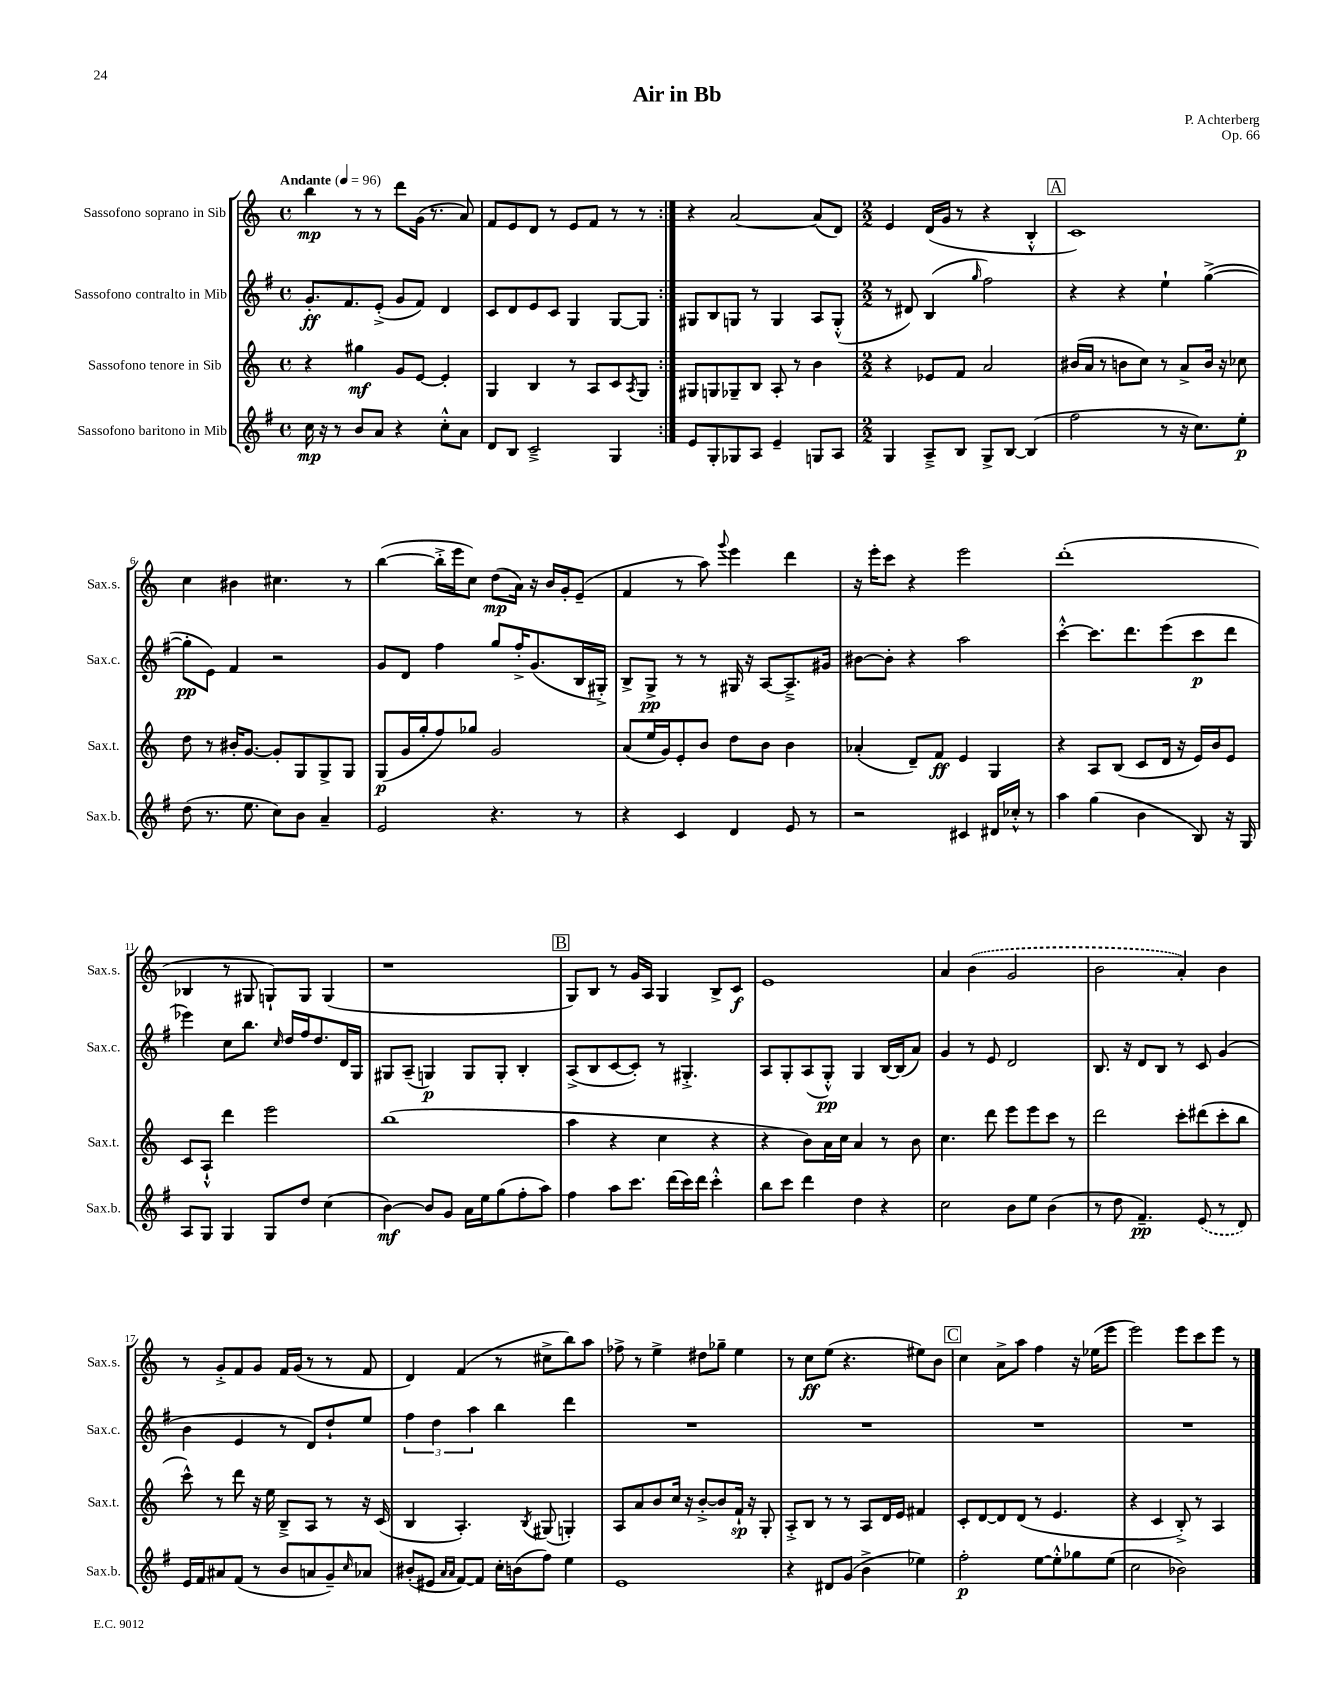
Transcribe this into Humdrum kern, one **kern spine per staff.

**kern	**dynam	**kern	**dynam	**kern	**dynam	**kern	**dynam
*part4	*part4	*part3	*part3	*part2	*part2	*part1	*part1
*staff4	*staff4	*staff3	*staff3	*staff2	*staff2	*staff1	*staff1
*I"Sassofono baritono in Mib	*	*I"Sassofono tenore in Sib	*	*I"Sassofono contralto in Mib	*	*I"Sassofono soprano in Sib	*
*I'Sax.b.	*	*I'Sax.t.	*	*I'Sax.c.	*	*I'Sax.s.	*
*clefG2	*	*clefG2	*	*clefG2	*	*clefG2	*
*k[f#]	*	*k[]	*	*k[f#]	*	*k[]	*
*M4/4	*	*M4/4	*	*M4/4	*	*M4/4	*
*met(c)	*	*met(c)	*	*met(c)	*	*met(c)	*
*MM96	*	*MM96	*	*MM96	*	*MM96	*
=1	=1	=1	=1	=1	=1	=1	=1
!	!	!	!	!	!	!LO:TX:a:B:t=Andante	!
16cc\	mp	4r	.	8.g'/L	ff	4bb\	mp
16r	.	.	.	.	.	.	.
8r	.	.	.	.	.	.	.
.	.	.	.	8.f#/	.	.	.
8b/L	.	4gg#X\	mf	.	.	8r	.
8a/J	.	.	.	(8e'^/J	.	8r	.
4r	.	8g/L	.	8g/L	.	8ddd\L	.
.	.	[8e/J	.	8f#/J)	.	(16g\Jk	.
.	.	.	.	.	.	8.r	.
8cc'^^\L	.	4e'/]	.	4d/	.	.	.
8a\J	.	.	.	.	.	8a/)	.
=2	=2	=2	=2	=2	=2	=2	=2
8d/L	.	4G/	.	8c/L	.	8f/L	.
8B/J	.	.	.	8d/	.	8e/	.
2c~^/	.	4B/	.	8e/	.	8d/J	.
.	.	.	.	8c/J	.	8r	.
.	.	8r	.	4G/	.	8e/L	.
.	.	8A/L	.	.	.	8f/J	.
4G/	.	8c/	.	[8G/L	.	8r	.
.	.	8qA/	.	.	.	.	.
.	.	8G/J	.	8G/J]	.	8r	.
=3:|!	=3:|!	=3:|!	=3:|!	=3:|!	=3:|!	=3:|!	=3:|!
8e/L	.	8G#X/L	.	8G#X/L	.	4r	.
8G'/	.	8Gn/	.	8B/	.	.	.
8G-X/	.	8G-X~/	.	8Gn/J	.	[2a/	.
8A/J	.	8B/J	.	8r	.	.	.
4e~/	.	8A'/	.	4G/	.	.	.
.	.	8r	.	.	.	.	.
8Gn/L	.	4b\	.	8A/L	.	(8a/L]	.
8A/J	.	.	.	(8G'^^/J	.	8d/J)	.
=4	=4	=4	=4	=4	=4	=4	=4
*M2/2	*	*M2/2	*	*M2/2	*	*M2/2	*
4G/	.	4r	.	8r	.	4e/	.
.	.	.	.	8d#X/)	.	.	.
8A~^/L	.	8e-X/L	.	(4B/	.	(16d/LL	.
.	.	.	.	.	.	16g/JJ	.
8B/J	.	8f/J	.	.	.	8r	.
.	.	.	.	16qqgg/	.	.	.
8G^/L	.	2a/	.	2ff#\)	.	4r	.
[8B/J	.	.	.	.	.	.	.
(4B/]	.	.	.	.	.	4B'^^/	.
!!LO:REH:place=s1:t=A
=5	=5	=5	=5	=5	=5	=5	=5
2ff#\	.	(16b#X/LL	.	4r	.	1c)	.
.	.	16a/JJ	.	.	.	.	.
.	.	8r	.	.	.	.	.
.	.	8bn\L	.	4r	.	.	.
.	.	8cc\J)	.	.	.	.	.
8r	.	8r	.	4ee`\	.	.	.
16r	.	8a^/L	.	.	.	.	.
8.cc\L)	.	.	.	.	.	.	.
.	.	16b/Jk	.	([4gg^\	.	.	.
.	.	16r	.	.	.	.	.
8ee'\J	p	8cc-X\	.	.	.	.	.
!!LO:LB:g=z
=6	=6	=6	=6	=6	=6	=6	=6
(8dd\	.	8dd\	.	8gg'\L]	pp	4cc\	.
8.r	.	8r	.	8e\J)	.	.	.
.	.	16b#X'/KL	.	4f#/	.	4b#X\	.
8.ee\	.	[8.g/J	.	.	.	.	.
8cc\L)	.	8g'/L]	.	2r	.	4.cc#X\	.
8b\J	.	8G/	.	.	.	.	.
4a~/	.	8G^/	.	.	.	.	.
.	.	8G/J	.	.	.	8r	.
=7	=7	=7	=7	=7	=7	=7	=7
2e/	.	(8G/L	p	8g/L	.	([4bb\	.
.	.	16g/L	.	8d/J	.	.	.
.	.	16gg'/J	.	.	.	.	.
.	.	8ff/)	.	4ff#\	.	16bb'^\LL]	.
.	.	.	.	.	.	16eee\J	.
.	.	8gg-X/J	.	.	.	8cc\J)	.
4.r	.	2g/	.	8gg/L	.	(8dd\L	mp
.	.	.	.	16ff#'^/K	.	16a\Jk)	.
.	.	.	.	(8.g/	.	16r	.
.	.	.	.	.	.	16b/LL	.
.	.	.	.	.	.	16g'/J	.
8r	.	.	.	16B/L	.	(8e~/J	.
.	.	.	.	16G#X'^/JJ)	.	.	.
=8	=8	=8	=8	=8	=8	=8	=8
4r	.	(8a/L	.	8B^/L	.	4f/	.
.	.	16ee/L	.	8G^/J	pp	.	.
.	.	16g/J)	.	.	.	.	.
4c/	.	8e'/	.	8r	.	8r	.
.	.	8b/J	.	8r	.	8aa\)	.
.	.	.	.	.	.	8qqggg/	.
4d/	.	8dd\L	.	16G#X/	.	4eee\	.
.	.	.	.	16r	.	.	.
.	.	8b\J	.	[8A/L	.	.	.
8e/	.	4b\	.	8.A~^/]	.	4ddd\	.
8r	.	.	.	.	.	.	.
.	.	.	.	16g#X/Jk	.	.	.
=9	=9	=9	=9	=9	=9	=9	=9
2r	.	(4a-X'/	.	[8b#X\L	.	16r	.
.	.	.	.	.	.	16eee'\KL	.
.	.	.	.	8b#'\J]	.	8ccc\J	.
.	.	8d~/L)	.	4r	.	4r	.
.	.	8f/J	ff	.	.	.	.
4c#X/	.	4e/	.	2aa\	.	2eee\	.
16d#X/LL	.	4G/	.	.	.	.	.
16cc-X'^^/JJ	.	.	.	.	.	.	.
8r	.	.	.	.	.	.	.
=10	=10	=10	=10	=10	=10	=10	=10
4aa\	.	4r	.	[4ccc'^^\	.	(1ddd'	.
(4gg\	.	8A/L	.	8.ccc\L]	.	.	.
.	.	(8B/J	.	.	.	.	.
.	.	.	.	8.ddd\	.	.	.
4b\	.	8c/L	.	.	.	.	.
.	.	16d/Jk	.	(8eee\	.	.	.
.	.	16r	.	.	.	.	.
8B/)	.	16e/LL)	.	8ccc\	p	.	.
.	.	16b/J	.	.	.	.	.
16r	.	8e/J	.	8ddd\J	.	.	.
16G/	.	.	.	.	.	.	.
!!LO:LB:g=z
=11	=11	=11	=11	=11	=11	=11	=11
8A/L	.	8c/L	.	4eee-X\)	.	4B-X/	.
8G/J	.	8A`^^/J	.	.	.	.	.
4G/	.	4ddd\	.	8cc\L	.	8r	.
.	.	.	.	8.bb\J	.	8G#X/	.
8G/L	.	2eee\	.	.	.	8Gn`/L)	.
.	.	.	.	16qqcc/	.	.	.
.	.	.	.	16dd/LL	.	.	.
8dd/J	.	.	.	16ff#/J	.	8G/J	.
.	.	.	.	8.dd/	.	.	.
(4cc\	.	.	.	.	.	(4G/	.
.	.	.	.	16d/L	.	.	.
.	.	.	.	16G/JJ	.	.	.
=12	=12	=12	=12	=12	=12	=12	=12
[4b\)	mf	(1bb	.	8G#X/L	.	1r	.
.	.	.	.	(8A~/J	.	.	.
8b/L]	.	.	.	4Gn/)	p	.	.
8g/J	.	.	.	.	.	.	.
16a\LL	.	.	.	8G/L	.	.	.
16ee\J	.	.	.	.	.	.	.
(8gg\	.	.	.	8G'/J	.	.	.
8ff#'\	.	.	.	4B'/	.	.	.
8aa\J)	.	.	.	.	.	.	.
!!LO:REH:place=s1:t=B
=13	=13	=13	=13	=13	=13	=13	=13
4ff#\	.	4aa\	.	(8A^/L	.	8G/L)	.
.	.	.	.	8B/	.	8B/J	.
8aa\L	.	4r	.	[8c/	.	8r	.
8.ccc\J	.	.	.	8c'/J])	.	16g/LL	.
.	.	.	.	.	.	16A/JJ	.
.	.	4cc\	.	8r	.	4G/	.
(16ddd\LL	.	.	.	.	.	.	.
16ccc\)	.	.	.	4.G#X'^/	.	.	.
16ddd\JJ	.	.	.	.	.	.	.
4ccc'^^\	.	4r	.	.	.	8B^/L	.
.	.	.	.	.	.	8c/J	f
=14	=14	=14	=14	=14	=14	=14	=14
8bb\L	.	4r	.	8A/L	.	1e	.
8ccc\J	.	.	.	8G'/	.	.	.
4ddd\	.	8b\L)	.	(8A/	.	.	.
.	.	16a\L	.	8G'^^/J)	pp	.	.
.	.	16cc\JJ	.	.	.	.	.
4dd\	.	4a/	.	4G/	.	.	.
4r	.	8r	.	[16B/LL	.	.	.
.	.	.	.	(16B/J]	.	.	.
.	.	8b\	.	8a/J)	.	.	.
=15	=15	=15	=15	=15	=15	=15	=15
2cc\	.	4.cc\	.	4g/	.	4a/	.
.	.	.	.	8r	.	(4b\	.
.	.	8ddd\	.	8e/	.	.	.
8b\L	.	8eee\L	.	2d/	.	2g/	.
8ee\J	.	8eee\	.	.	.	.	.
(4b\	.	8ccc\J	.	.	.	.	.
.	.	8r	.	.	.	.	.
=16	=16	=16	=16	=16	=16	=16	=16
8r	.	2ddd\	.	8.B/	.	2b\	.
8dd\	.	.	.	.	.	.	.
.	.	.	.	16r	.	.	.
4.f#~/)	pp	.	.	8d/L	.	.	.
.	.	.	.	8B/J	.	.	.
.	.	8ccc'\L	.	8r	.	4a'/)	.
(8e/	.	(8ddd#X\	.	8c/	.	.	.
8r	.	8ccc'\	.	(4g/	.	4b\	.
8d/)	.	8bb\J	.	.	.	.	.
!!LO:LB:g=z
=17	=17	=17	=17	=17	=17	=17	=17
16e/LL	.	8ccc^^\)	.	4b\	.	8r	.
16f#/J	.	.	.	.	.	.	.
8a#X/	.	8r	.	.	.	8g'^/L	.
(8f#/J	.	8ddd\	.	4e/	.	8f/	.
8r	.	16r	.	.	.	8g/J	.
.	.	16ee\	.	.	.	.	.
8b/L	.	8B~^/L	.	8r	.	16f/LL	.
.	.	.	.	.	.	(16g/JJ	.
8an/	.	8A/J	.	8d/L)	.	8r	.
8g~/)	.	8r	.	8dd`/	.	8r	.
16qqcc/	.	.	.	.	.	.	.
8a-X/J	.	16r	.	8ee/J	.	8f/	.
.	.	(16c/	.	.	.	.	.
=18	=18	=18	=18	=18	=18	=18	=18
(8b#X'/L	.	4B/	.	6ff#\	.	4d/)	.
8e#X/J	.	.	.	.	.	.	.
.	.	.	.	6dd\	.	.	.
16qqa/LL	.	.	.	.	.	.	.
16qqa/JJ	.	.	.	.	.	.	.
[8f#/L)	.	4.A'/)	.	.	.	(4f/	.
.	.	.	.	6aa\	.	.	.
8f#/J]	.	.	.	.	.	.	.
16cc'\LL	.	.	.	4bb\	.	8r	.
(16bn\J	.	.	.	.	.	.	.
.	.	8qB/	.	.	.	.	.
8ff#\J)	.	(8G#X/	.	.	.	8cc#X^\L	.
4ee\	.	4Gn'/)	.	4ddd\	.	8bb\)	.
.	.	.	.	.	.	8aa\J	.
=19	=19	=19	=19	=19	=19	=19	=19
1e	.	8A/L	.	1r	.	8ff-X^\	.
.	.	8a/	.	.	.	8r	.
.	.	8b/	.	.	.	4ee^\	.
.	.	16cc/Jk	.	.	.	.	.
.	.	16r	.	.	.	.	.
.	.	[8b'^/L	.	.	.	8dd#X\L	.
.	.	8b/]	.	.	.	8gg-X~\J	.
.	.	16f`/Jk	sp	.	.	4ee\	.
.	.	16r	.	.	.	.	.
.	.	8G'/	.	.	.	.	.
=20	=20	=20	=20	=20	=20	=20	=20
4r	.	8A'^/L	.	1r	.	8r	.
.	.	8B/J	.	.	.	8cc\L	ff
8d#X/L	.	8r	.	.	.	(8ee\J	.
(8g/J	.	8r	.	.	.	4.r	.
4b^\	.	8A/L	.	.	.	.	.
.	.	16d/L	.	.	.	.	.
.	.	16e/JJ	.	.	.	.	.
4ee-X\)	.	4f#X/	.	.	.	8ee#X\L)	.
.	.	.	.	.	.	8b\J	.
!!LO:REH:place=s1:t=C
=21	=21	=21	=21	=21	=21	=21	=21
2ff#'\	p	8c'/L	.	1r	.	4cc\	.
.	.	[8d/	.	.	.	.	.
.	.	8d/]	.	.	.	8a^\L	.
.	.	(8d/J	.	.	.	8aa\J	.
[8ee\L	.	8r	.	.	.	4ff\	.
8ee'^^\]	.	4.e/	.	.	.	.	.
8gg-X\	.	.	.	.	.	16r	.
.	.	.	.	.	.	(16ee-X\KL	.
(8ee\J	.	.	.	.	.	8eee\J	.
=22	=22	=22	=22	=22	=22	=22	=22
2cc\	.	4r	.	1r	.	2eee\)	.
.	.	4c/	.	.	.	.	.
2b-X\)	.	8B'^/)	.	.	.	8eee\L	.
.	.	8r	.	.	.	8ccc\	.
.	.	4A/	.	.	.	8eee\J	.
.	.	.	.	.	.	8r	.
==	==	==	==	==	==	==	==
*-	*-	*-	*-	*-	*-	*-	*-
